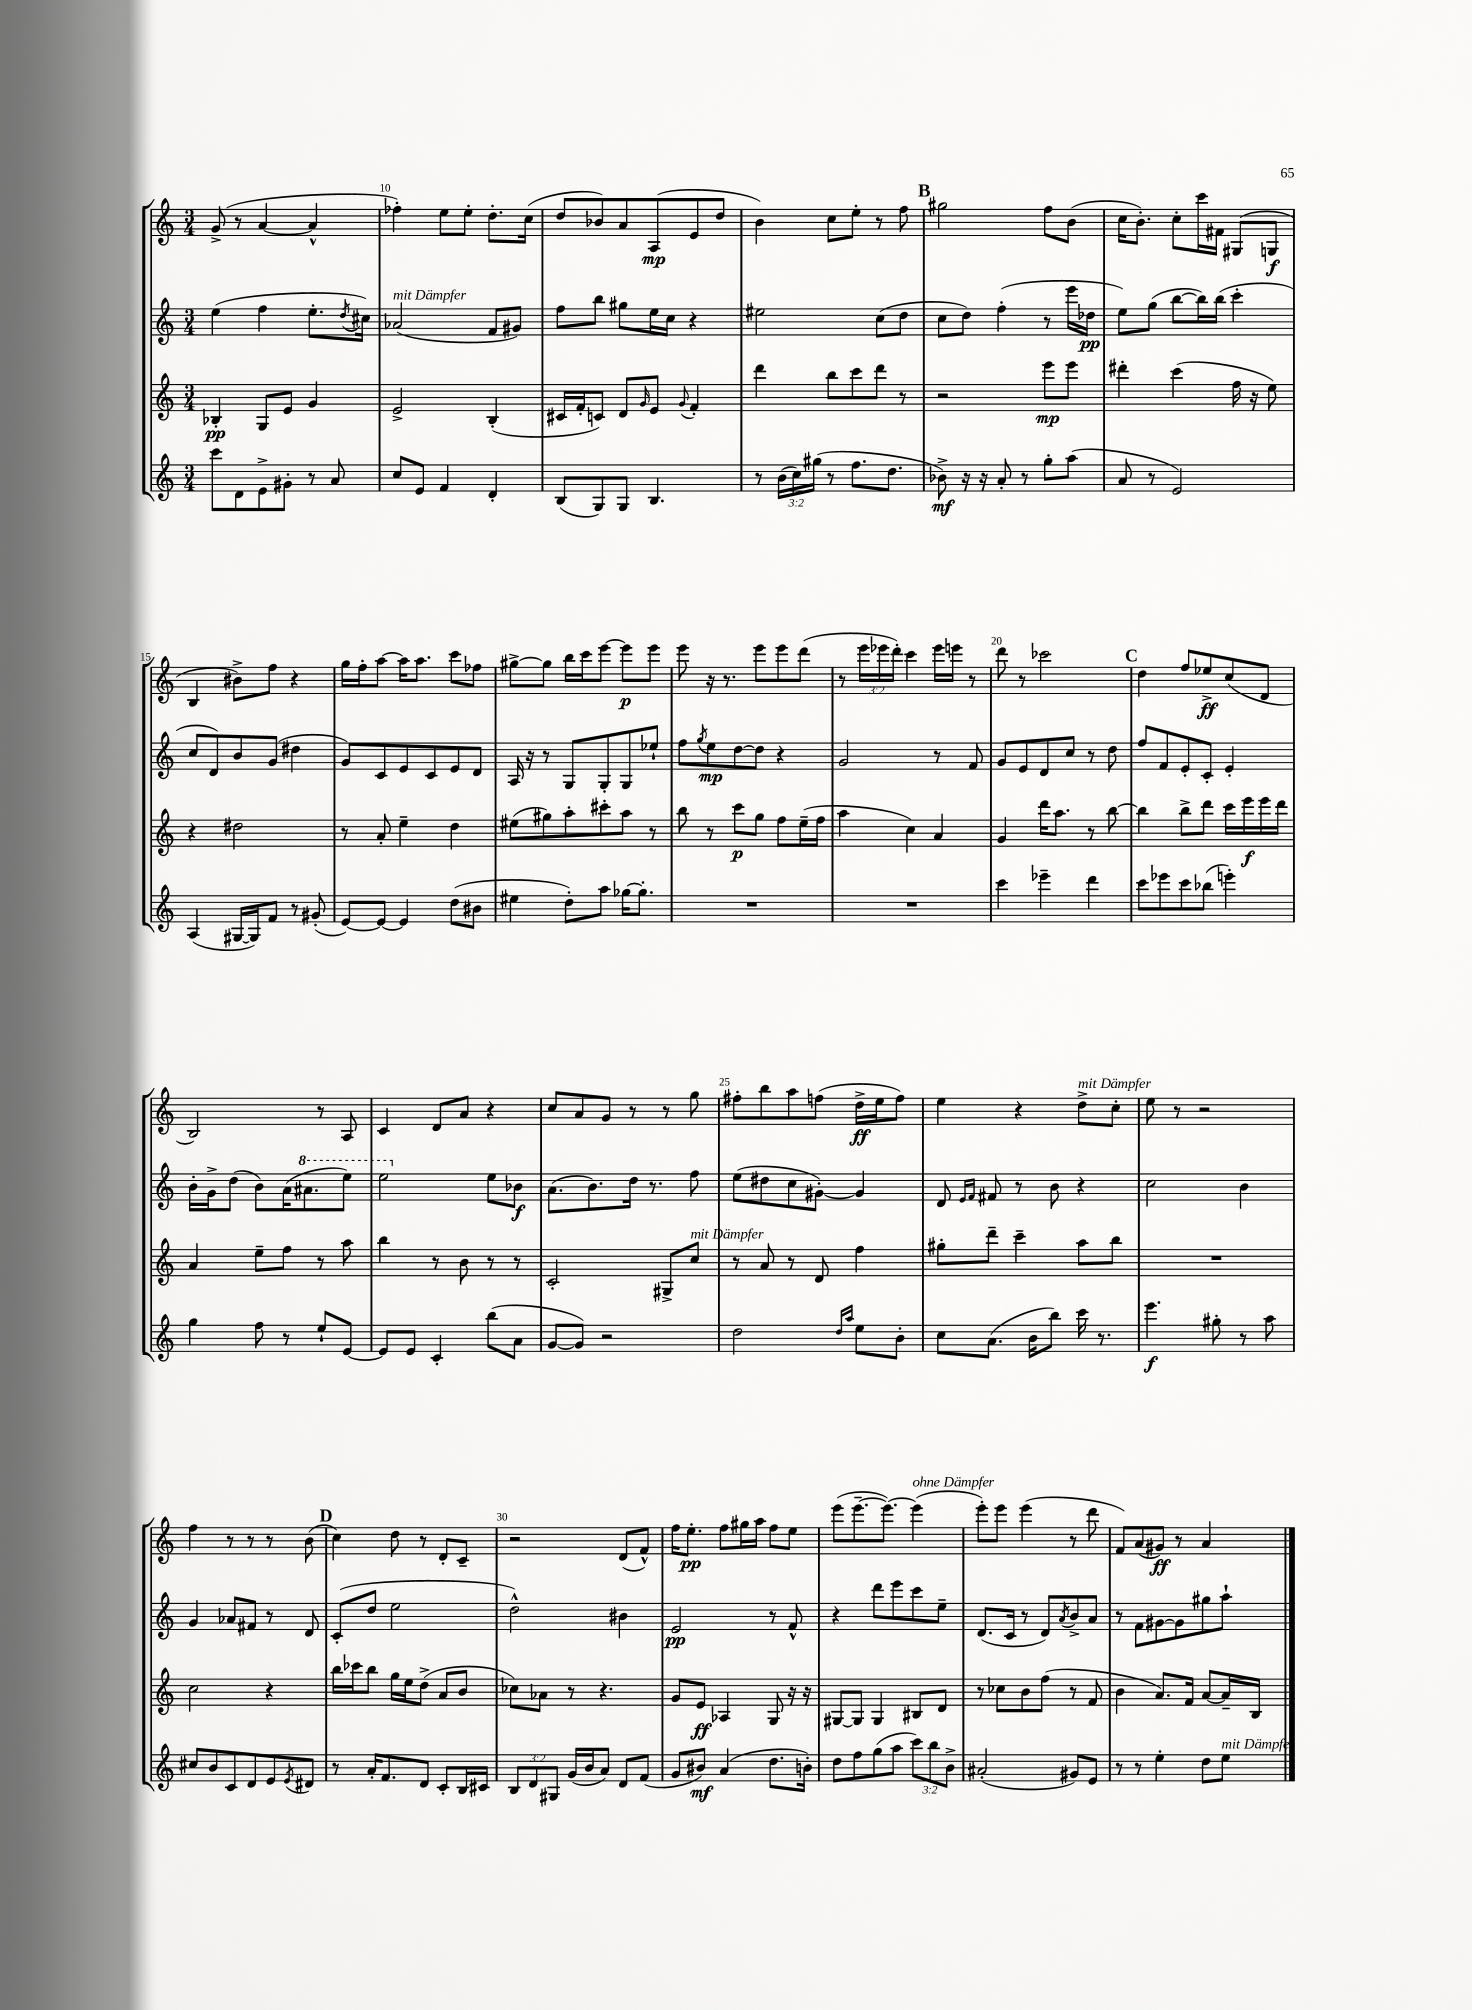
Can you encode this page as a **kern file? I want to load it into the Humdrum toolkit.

**kern	**kern	**kern	**kern
*staff4	*staff3	*staff2	*staff1
*clefG2	*clefG2	*clefG2	*clefG2
*k[]	*k[]	*k[]	*k[]
*M3/4	*M3/4	*M3/4	*M3/4
8ccc	4B-'	(4ee	(8g^
8d	.	.	8r
8e^	8G	4ff	[4a
8g#'	8e	.	.
8r	4g	8.ee'	4a^^]
8a	.	.	.
.	.	8qdd	.
.	.	16cc#)	.
=	=	=	=
8cc	2e^	(2a-	4ff-')
8e	.	.	.
4f	.	.	8ee
.	.	.	8ee'
4d'	(4B'	8f	8.dd'
.	.	8g#)	.
.	.	.	(16cc
=	=	=	=
(8B	16c#	8ff	8dd
.	16f'	.	.
8G)	8c)	8bb	8b-)
8G	8d	8gg#	8a
.	16qqg	.	.
4.B	8e	16ee	(8A
.	.	16cc	.
.	8qqg	.	.
.	4f'	4r	8e
.	.	.	8dd
=	=	=	=
8r	4ddd	2ee#	4b)
(24b	.	.	.
24cc)	.	.	.
(24gg#	.	.	.
8r	8bb	.	8cc
8.ff	8ccc	.	8ee'
.	8ddd	(8cc	8r
8.dd	.	.	.
.	8r	8dd	8ff
=	=	=	=
8b-^)	2r	8cc	2gg#
16r	.	8dd)	.
16r	.	.	.
8a'	.	(4ff'	.
8r	.	.	.
8gg'	8eee	8r	8ff
(8aa	8eee	16eee	(8b
.	.	16dd-	.
=	=	=	=
8a	4ddd#'	8ee)	16cc
.	.	.	8.b')
8r	.	(8gg	.
2e)	(4ccc	[8bb	8cc'
.	.	16bb])	16ccc
.	.	(16bb	16f#
.	16ff	4ccc'	(8G#
.	16r	.	.
.	8ee)	.	8G
=	=	=	=
(4A	4r	8cc	4B
.	.	8d)	.
[16G#	2dd#	8b	8b#^)
16G#])	.	.	.
8f	.	(8g	8ff
8r	.	4dd#	4r
(8g#'	.	.	.
=	=	=	=
[8e)	8r	8g)	16gg
.	.	.	16ff'
8e_	8a'	8c	[8aa
4e]	4ee~	8e	16aa]
.	.	.	8.aa
.	.	8c	.
(8dd	4dd	8e	8ccc
8b#	.	8d	8ff-
=	=	=	=
4ee#	(8ee#	16A	[8gg#^
.	.	16r	.
.	8gg#)	8r	8gg#]
8dd')	8aa'	8G	16bb
.	.	.	16ccc
8aa	8ccc#'	8G'	[8eee
[16gg-	8aa	8G	8eee]
8.gg-']	.	.	.
.	8r	8ee-`	8eee
=	=	=	=
2.r	8bb	8ff	8eee
.	.	8qgg	.
.	8r	8ee	16r
.	.	.	8.r
.	8ccc	[8dd	.
.	8gg	8dd]	8eee
.	8ff	4r	8eee
.	(16ee~	.	(8ddd
.	16ff	.	.
=	=	=	=
2.r	4aa	2g	8r
.	.	.	24eee
.	.	.	24eee-
.	.	.	24ddd')
.	4cc)	.	4ccc
.	4a	8r	16eee-
.	.	.	16eee
.	.	8f	8r
=	=	=	=
4ccc	4g	8g	8ddd
.	.	8e	8r
4eee-~	16ddd	8d	2ccc-
.	8.aa	.	.
.	.	8cc	.
4ddd	8r	8r	.
.	[8bb	8dd	.
=	=	=	=
8ccc	4bb]	8ff	4dd
8eee-	.	8f	.
8ccc	8bb^	8e'	8ff
(8bb-	8ddd	8c'	8ee-^
4eee')	16ccc	4e'	(8cc
.	16eee	.	.
.	16eee	.	8d
.	16ddd	.	.
=	=	=	=
4gg	4a	16b'	2B)
.	.	16g^	.
.	.	(8dd	.
8ff	8ee~	8b)	.
8r	8ff	(16a	.
.	.	8.aa#	.
8ee`	8r	.	8r
[8e	8aa	8eee)	8A
=	=	=	=
8e]	4bb	2eee	4c
8e	.	.	.
4c'	8r	.	8d
.	8b	.	8a
(8bb	8r	8ee	4r
8a	8r	8b-	.
=	=	=	=
[8g	2c'	(8.a	8cc
8g])	.	.	8a
.	.	8.b)	.
2r	.	.	8g
.	.	16dd	8r
.	.	8.r	.
.	8G#^	.	8r
.	8cc	8ff	8gg
=	=	=	=
2dd	8r	(8ee	8ff#'
.	8a	8dd#	8bb
.	8r	8cc	8aa
.	8d	[8g#')	(8ff
16qqdd	.	.	.
16qqaa	.	.	.
8ee	4ff	4g#]	16dd^
.	.	.	16ee
8b'	.	.	8ff)
=	=	=	=
8cc	8gg#'	8d	4ee
.	.	16qqe	.
.	.	16qqf	.
(8.a	8ddd~	8f#	.
.	4ccc~	8r	4r
16b	.	.	.
8bb)	.	8b	.
16ccc	8aa	4r	8dd^
8.r	.	.	.
.	8bb	.	8cc'
=	=	=	=
4.eee	2.r	2cc	8ee
.	.	.	8r
.	.	.	2r
8gg#'	.	.	.
8r	.	4b	.
8aa	.	.	.
=	=	=	=
8cc#	2cc	4g	4ff
8b	.	.	.
8c	.	8a-	8r
8d	.	8f#	8r
8e	4r	8r	8r
8qe	.	.	.
8d#	.	8d	(8b
=	=	=	=
8r	16bb	(8c'	4cc)
.	16ccc-	.	.
16a'	8bb	8dd	.
8.f	.	.	.
.	16gg	2ee	8dd
.	16ee	.	.
8d	(8dd^	.	8r
8c'	8a	.	8d'
16B	8b	.	8c~
16c#	.	.	.
=	=	=	=
12B	8cc-)	2dd^^)	2r
12d	.	.	.
.	8a-	.	.
12G#	.	.	.
(16g	8r	.	.
16b	.	.	.
8a)	4.r	.	.
8d	.	4b#	(8d
(8f	.	.	8f^^)
=	=	=	=
8g	8g	2e	16ff
.	.	.	8.ee'
8b#)	8e	.	.
(4a	4A-	.	8ff
.	.	.	16gg#
.	.	.	16aa
8.dd	8G	8r	8ff
.	16r	8f^^	8ee
16b')	16r	.	.
=	=	=	=
8dd	[8G#	4r	(8eee
8ff	8G#]	.	[8.eee~
(8gg	4G#	8ddd	.
.	.	.	8.eee_)
8aa	.	8eee	.
12ccc)	8B#	8ccc	(4eee]
12bb	.	.	.
.	8d	8ee~	.
12b^	.	.	.
=	=	=	=
(2a#'	8r	(8.d	8eee')
.	8cc-	.	8eee
.	.	16c	.
.	8b	8r	(4eee
.	(8ff	8d)	.
.	.	8qa	.
8g#)	8r	8b^	8r
8e	8f	8a	8ddd
=	=	=	=
8r	4b	8r	8f)
8r	.	8f	(8a
4ee'	8.a)	[8g#	8g#)
.	.	8g#]	8r
.	16f	.	.
8dd	[8a	8gg#	4a
8ee	16a~]	8aa`	.
.	16B	.	.
==	==	==	==
*-	*-	*-	*-
